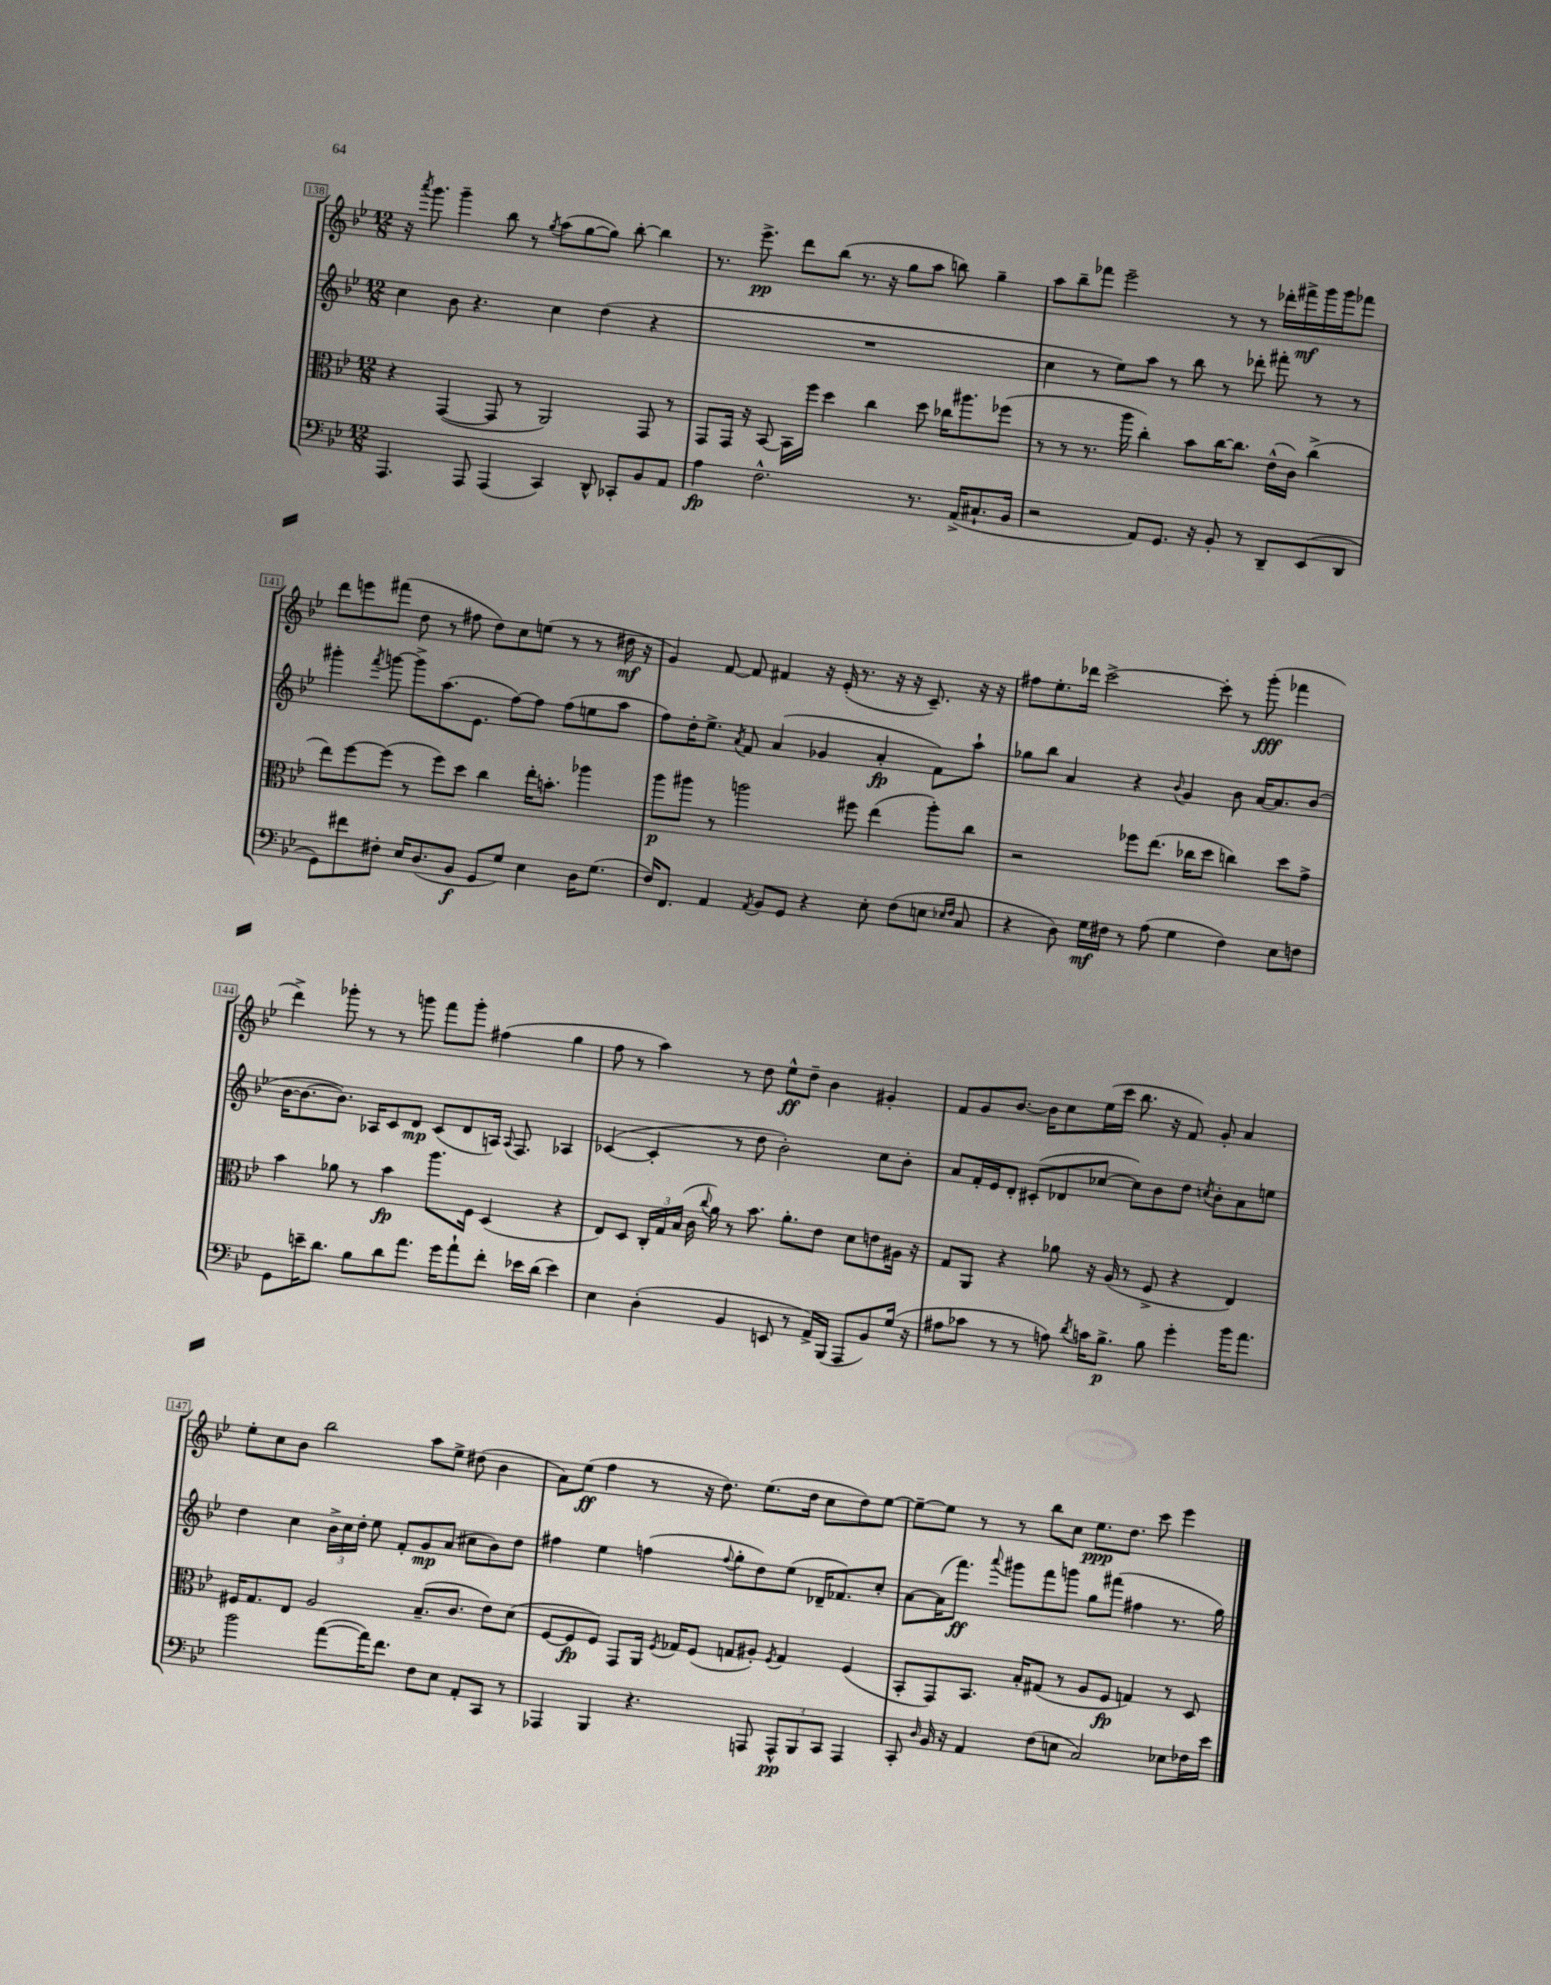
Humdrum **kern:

**kern	**kern	**kern	**kern
*staff4	*staff3	*staff2	*staff1
*clefF4	*clefC3	*clefG2	*clefG2
*k[b-e-]	*k[b-e-]	*k[b-e-]	*k[b-e-]
*M12/8	*M12/8	*M12/8	*M12/8
4.AAA/	4r	4cc\	16r
.	.	.	8qaaa/
.	.	.	8.ggg\
.	([4GG/	8b-\	4ggg~\
8AAA/	.	4.r	.
(4AAA/	8GG/]	.	8bb-\
.	8r	.	8r
.	.	.	8qgg/
4CC/)	2AA/)	4cc\	(8aa\L
.	.	.	[8gg\
8DD^^/	.	(4dd\	8gg\]J)
8CC-'/L	.	.	[8bb-'\
8BB-/	8GG/	4r	4bb-\]
8AA/J	8r	.	.
=	=	=	=
4A\	8GG/L	1.r	8.r
.	16GG/Jk	.	.
.	16r	.	8.eee-^\
2.F^^\	[8BB-/	.	.
.	16BB-\]LL	.	8ddd\L
.	16ff\JJ	.	.
.	4dd\	.	(8bb-\J
.	.	.	8.r
.	4cc\	.	.
.	.	.	16r
.	.	.	8gg\L
8.r	8dd\	.	8aa\J
.	16cc-\LK	.	8bb\)
(16AA^/LK	8.aa#\	.	.
8.C#`/	.	.	4gg~\
.	(8ff-\J	.	.
16BB-/Jk	.	.	.
=	=	=	=
2r	8r	4cc\	8aa\L
.	8r	.	8bb-~\
.	8.r	8r	8fff-\J
.	.	8ee-\L)	2eee-~\
.	16aa\	.	.
8AA/L)	4cc'\)	8aa\J	.
8.GG/J	.	8r	.
.	8b-\L	8bb-\	.
16r	.	.	.
8BB-'/	[16cc\K	8r	8r
.	8.cc\]J	.	.
8r	.	8ddd-'\	8r
8DD~/L	(16e-^^\LL	8fff#'\	16ddd-'\LL
.	16c\JJ)	.	16fff#^\
(8EE-/	(4cc^\	8r	16ggg\
.	.	.	16ggg\J
8DD/J	.	8r	8fff-\J
=	=	=	=
8GG\L)	8ee-\L)	4ggg#'\	8ddd\L
8f#\	[8ff\	.	8eee\
.	.	8qfff/	.
8F#'\J	(8ff\]J	[8ggg\	(8fff#\J
16E-/LK	8r	8ggg^\]L	8dd\
(8.D/	.	.	.
.	8ff\L)	(8.aa\	8r
8BB-/J	8dd\J	.	8ff#\
.	.	8.e-\J	.
8GG/L	4cc\	.	8dd\L)
8G/J)	.	[8ff\L)	8cc\
4E-\	16ee-'\LK	8ff\]J	(8ee\J
.	8.b'\J	.	.
.	.	(8ff\L	8r
16D\LK	4aa-\	8ee\	8r
(8.G\J	.	.	.
.	.	8aa\J	16dd#\
.	.	.	16r
=	=	=	=
16F/LK)	8aa\L	8ff\L)	4g/)
8.FF/J	.	.	.
.	8aa#\J	16dd'\K	.
.	.	8.ee-^\J	.
4AA/	8r	.	[8f/
.	.	8qa/	.
.	2aa\	8f/	8f/]
8qAA/	.	.	.
8BB-/L	.	(4a/	4f#/
8GG/J	.	.	.
4r	.	4g-/	16r
.	.	.	(16e-'/
.	8ff#\	.	8.r
8E-'\	(4ee-\	4a'/	.
.	.	.	16r
(8F\L	.	.	16r
.	.	.	8.c~/)
8E\J	8aa'\L)	8f\L)	.
16qqE-/LL	.	.	.
16qqF/JJ	.	.	.
8C/	8cc\J	8aa`\J	16r
.	.	.	16r
=	=	=	=
4r	2r	8gg-\L	8ff#\L
.	.	8bb-\J	8.ee-'\
8D\)	.	4a/	.
.	.	.	16ddd-\Jk
16G\LL	.	.	[2ccc^\
16F#\JJ	.	.	.
8r	8ff-\L	4r	.
(8A\	(8.ee-\J	.	.
.	.	8qqb-/	.
4G\	.	4g/	.
.	16cc-\LK	.	.
.	8dd\J	.	8ccc'\]
4F#\)	4cc\)	8b-\	8r
.	.	[16a/LK	(8ggg'\
.	.	8.a/]	.
8E-\L	8dd\L	.	4fff-\
8F\J	8g^\J	(8b-/J	.
=	=	=	=
8GG\L	4b-\	[16b-\LK	4ddd^\)
.	.	8.b-\_	.
16e~\K	.	.	.
8.d\J	.	.	.
.	8a-\	8.b-\]J)	8ggg-'\
8B-\L	8r	.	8r
.	.	16A-/LK	.
8d\	4b-\	8c/	8r
8.a\J	.	8d/J	8ggg\
.	8.aa\L	(8c/L	8fff\L
16g\LK	.	.	.
8a`\	.	8d/	8ggg'\J
.	16F\Jk	.	.
8f'\J	(4D/	16A/Jk)	(4ff#\
.	.	8qqA/	.
.	.	8.F/	.
16e-\LL	.	.	.
(16d\JJ	.	.	.
4e-\)	4r	4A-/	4gg\
=	=	=	=
4E-\	8E-/L)	([4c-/	8ff\
.	8D/J	.	8r
(4D'\	24C'/LL	4c-'/]	4aa\)
.	24G/	.	.
.	(24B-/JJ	.	.
.	16c\	.	.
.	8qqcc/	.	.
.	16a\)	.	.
4BB-/	8r	8r	8r
.	8.b-\	8dd\	8dd\
8EE/	.	2b-'\)	8ee-^^\L
.	8.a'\L	.	.
8r	.	.	8dd~\J
16AA^/LL)	8e-\J	.	4b-\
(16BBB-/JJ	.	.	.
8AAA/L	8d\L	.	.
8BB-/)	8e\	8cc\L	4g#'/
(16G/Jk	16A#\Jk	8b-'\J	.
16r	16r	.	.
=	=	=	=
8A#\L	8G/L	8a/L	8f/L
8c-\J	8AA/J	16f'/L	8g/
.	.	16e-/J	.
8r	4r	8d'/J	[8.b-/J
8r	.	(8c#'/L	.
.	.	.	16b-\]LK
8A\)	8a-\	8d-/	8cc\
8qd/	.	.	.
16c\LK	16r	[8cc-/J	(16ee-\L
8.B-^\J	(16A/	.	16ccc\JJ
.	8r	8cc-\]L)	8.bb-\
8B-\	8F^/	8b-\	.
.	.	.	16r
4g'\	4r	8dd\J	8f/)
.	.	8qcc/	.
.	.	8b-'\L	8g'/
16b-\LK	4E-/)	8a\	4a/
8.a\J	.	.	.
.	.	8ee\J	.
=	=	=	=
2b-\	16F#/LK	4dd\	8ee-'\L
.	8.G/	.	.
.	.	.	8cc\
.	8E-/J	4cc\	8b-\J
.	2A/	.	2bb-\
([8a\L	.	24b-^\LL	.
.	.	24cc\	.
.	.	24dd'\JJ	.
16a\]K)	.	8ee-\	.
8.f\J	.	.	.
.	.	8f'/L	.
8F\L	(8.B-~/L	8g/	8aa\L
8E-\J	.	(8a/J	8ee-^\J
.	8.c/J	.	.
8AA'/L	.	8cc#\L	(8dd#\
8CC/J	8e-\L)	8b-\)	4b-\
8r	(8d\J	8dd\J	.
=	=	=	=
4AAA-/	[8F/L	4ff#\	8a\L)
.	8F/]	.	(8ee-\J
4BBB-/	8F/J)	4ee-\	4ff\
.	8GG/L	.	.
4.r	16AA/Jk	(4ff\	8r
.	8qF/	.	.
.	16G-/LK	.	.
.	(8F/J	.	16r
.	.	.	8.dd\)
.	.	8qqff/	.
.	8G/L	8gg'\L	.
8AAA/	8A#'/J)	8dd\)	(8.ee-\L
.	8qF/	.	.
12AAA^^/L	4G/	(8ee-\J	.
.	.	.	16dd\Jk
12BBB-/	.	.	.
.	.	16d-~/LK	8cc\L
12CC/J	.	.	.
.	.	8.f-/)	.
4AAA/	(4F/	.	8dd\)
.	.	8cc'/J	[8ee-\J
=	=	=	=
8CC'/	8BB-'/L	[8a\L	8ee-~\_L
16qqD/	.	.	.
16BB-/	8GG/)	(16a\]K	8ee-\]J
16r	.	8.fff\J)	.
4AA/	8.BB-/J	.	8r
.	.	8qqaaa/	.
.	.	8ggg#\L	8r
.	16B-'/LK	.	.
(8F\L	(8G#/J	8fff\	8bb-\L
8E\J	8r	8ggg\J	8cc\J
2C/)	8A/L	8gg\L	8.ee-\L
.	8F/J	(8fff#\J	.
.	.	.	8.dd\J
.	4G/)	4ff#\	.
.	.	.	8ccc\
8E-\L	8r	8.r	4eee-\
16F-\L	8D/	.	.
16e-\JJ	.	16gg\)	.
==	==	==	==
*-	*-	*-	*-
